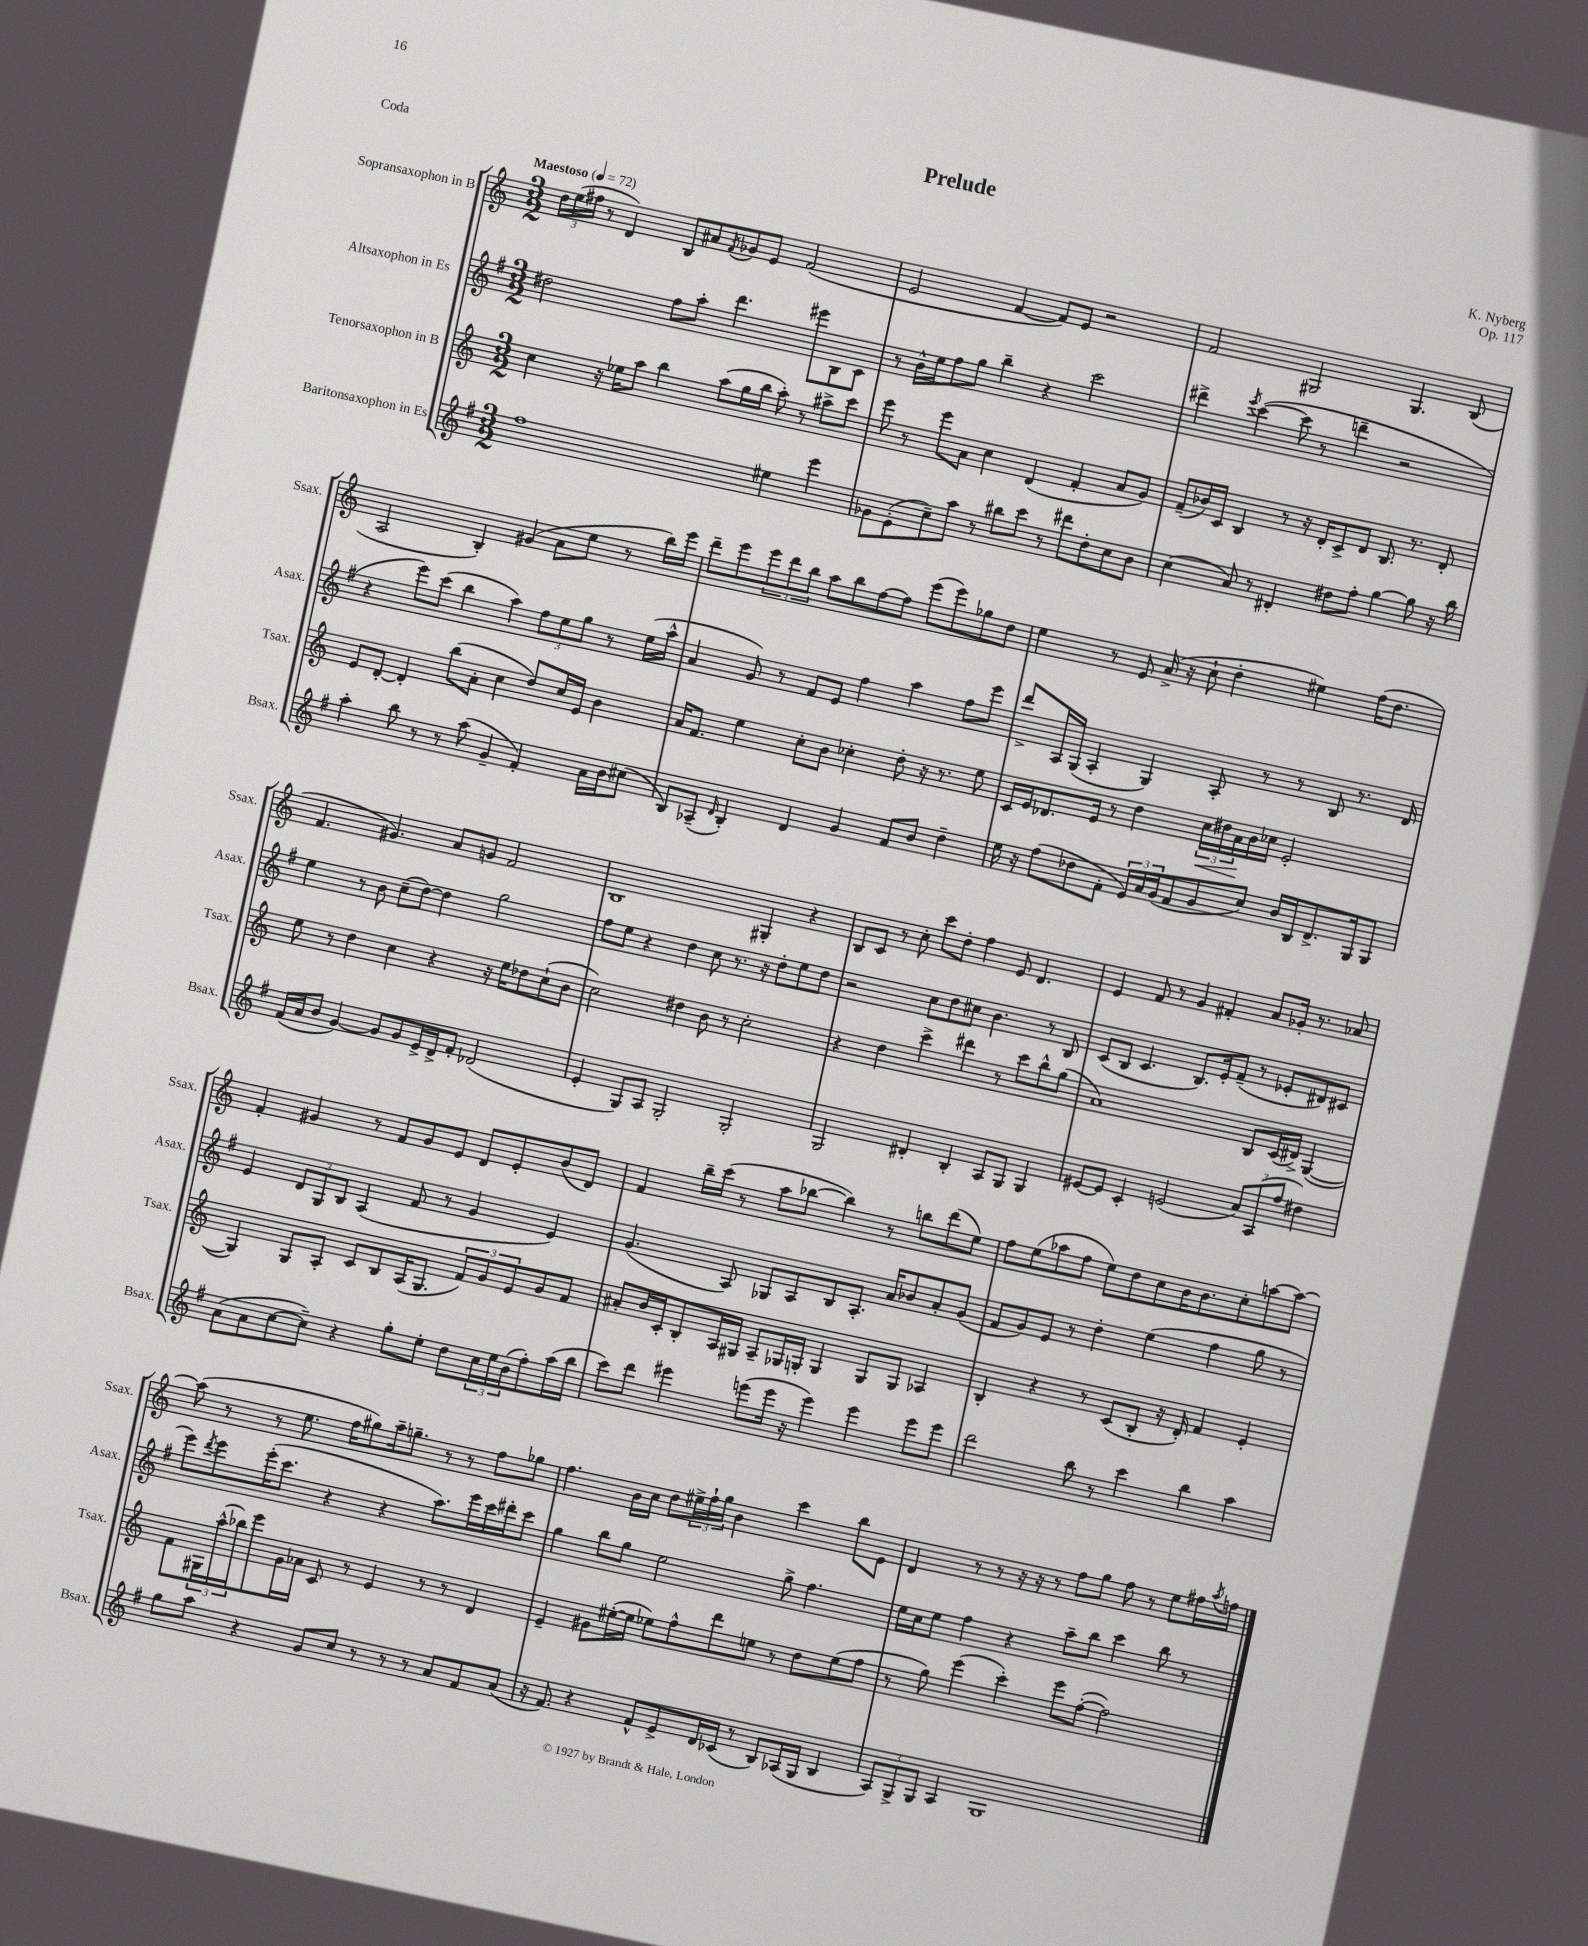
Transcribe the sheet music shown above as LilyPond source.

\header { title = "Prelude" composer = "K. Nyberg" opus = "Op. 117" piece = "Coda" }
<<
\new StaffGroup <<
\new Staff = "s0" \with { instrumentName = "Sopransaxophon in B" shortInstrumentName = "Ssax." } {
    \clef treble \key c \major \numericTimeSignature \time 3/2 \tempo "Maestoso" 4 = 72
    \tuplet 3/2 { d''16 e''16( fis''16 } r8 d'4) b8 ais'8 \acciaccatura { f'8 } ges'8 e'8 f'2( |
    e'2 f'4~ f'8) e'8 r2 |
    f'2 gis2 gis4. b8( |
    a2 b4-.) gis'4( a'8 e''8 r8 b''16) e'''16 |
    d'''8-- e'''8 \tuplet 3/2 { e'''8 d'''8 b''8 } a''8 b''8 f''8~ f''8 e'''8( e'''8) ges''8 d''8 |
    e''4 r8 e'8 a'16->( r16 c''8-! d''4-. eis''4) f''16( d''8. |
    f'4. gis'4.) a'8 g'8 f'2 |
    b1 gis4-. r4 |
    b8 c'8 r8 c''8-. c'''8 d''8-. f''4 e'8 d'4. |
    e'4 f'8 r8 g'4 fis'4-. a'8 ges'16-. r8. aes'8 |
    f'4-. gis'4 r8 f'8 gis'8 e'8 d'8 e'8-. b'8( d'8) |
    f'4 b''16-- c'''16( r8 a''8 bes''8~ bes''4) r8 b''8 d'''8( e''8) |
    f''8 e''8( aes''8 f''8 e''8) d''8 c''8 b'16 b'8. c''8-. a''8~ a''8~ |
    a''8( r8 r8 e''8. f''16 gis''8) a''16-- g''8.-- r8 r8 f''8 ges''8 |
    f''4. b'16 c''16 d''8 \tuplet 3/2 { eis''16-> f''16-! g''16 } b'4 c'''4 b''8 e'8 |
    d'4 r8 r8 r16 r16 r8 f''8 g''8 f''8 r8 e''8 fis''16 \acciaccatura { a''8 } f''16 \bar "|." |
}
\new Staff = "s1" \with { instrumentName = "Altsaxophon in Es" shortInstrumentName = "Asax." } {
    \clef treble \key g \major \numericTimeSignature \time 3/2
    dis''2 fis''8 a''8-. d'''4. eis'''8 b8 c'8 |
    r8 b'16-^ e''16 fis''8 g''8 b''4-- r4 c'''2 |
    dis'''4-> \acciaccatura { e'''8 } c'''4~( c'''8 r8 d'''4-- r2 |
    r4 e'''8) c'''8( b''4 a''4) \tuplet 3/2 { fis''8 e''8 g''8 } r8 e''16( a''16-^ |
    a'4 g'8) r8 fis'8 e'8 fis''4 a''4 fis''8 e'''8 |
    d'''8-> a16 g16( a4-. g4) a8-. r8 r8 b8 r8. d'16 |
    e''4 r8 b'8 c''8--( d''8~) d''4 g''2 |
    fis''8 e''8 r4 d''4 c''8 r8. r16 d''8-. e''8 d''8 |
    r2 c''8 d''8 cis''8 b'4. r8 b8 |
    c'8( b8 c'4. b8.) e'16-. fis'8--( r8 ees'8-. dis'8) cis'8 |
    e'4 \tuplet 3/2 { d'8 g8 b8 } a4( fis'8 r8 g'4 e'4) |
    g'4.( a8) ges8 a8 b8 a8.-. a'16 bes'8 a'8-. g'8( |
    fis'8 g'8) e'8 r8 d''4-. e''4( fis''4 g''8 r8 |
    e'''8) \acciaccatura { d'''8 } e'''8 e'''16-.( c'''8. r4 r4 a''8.) e'''16 c'''16 dis'''16-. c'''8 |
    g''4 b''8 g''8 e''2 g''8-> fis''4. |
    e''16 c''16 e''8 fis''4 r4 a''8-- b''8 c'''4 b''8 r8 \bar "|." |
}
\new Staff = "s2" \with { instrumentName = "Tenorsaxophon in B" shortInstrumentName = "Tsax." } {
    \clef treble \key c \major \numericTimeSignature \time 3/2
    c''4 r16 ees''16 a''8 b''4 a''8( g''16 b''16 a''8-.) r8 ais''8-> c'''8 |
    e'''8 r8 e'''8 a'8 c''4 d'4( f'4-. a'8 g'8) |
    f'8--( bes'16) c'16 b4 r8 r16 d'16-. c'8-> d'8 b8. r8. d'8-. |
    e'8 d'8~-. d'4-. b''8( a'8-. c''4 d''8) c''16 e'16 b'4 |
    a'16 f'8. e''4 c''8-. b'8 ces''4-. d''8-. r16 r8. e''8 |
    c'16 e'16 des'8. e'16 r8 d''4 \tuplet 3/2 { c''16\< dis''16 a'16\! } b'16 ces''16 e'2-. |
    e''8 r8 d''4 c''4 r4 r16 e''16 des''8 c''8-!( b'8 |
    c''2) dis''4 b'8 r8 c''2-. |
    r4 d''4 c'''4-> dis'''4 r8 c'''8 b''8-^ g''8( |
    a'1) b8 c'16( dis'16->) g4~( |
    g4) g8 a8-. c'8 b8 a16( g8. \tuplet 3/2 { f'8) g'8 e'8 } g'8 f'8 |
    ais'8-. b'16 c'16-. b8-. a16 gis16 a8-- ges16 g16-. g4 g8 g8 aes4 |
    b4-. r4 r8 c'8( b8-. r16 d'16-.) f'4 e'4-. |
    f'8 \tuplet 3/2 { gis16 a''16-^( bes''16) } e'''8 g'16 aes'16 c'8 r8 e'4 r8 r8 d'4 |
    e'4-- gis'8 eis''16~-.( eis''16 ees''8) f''8-^ d'''8 e''8 r8 d''8 e''8( f''8 |
    r8 g''8) e'''4( c'''4-.) e'''8 f''8~-.( f''2) \bar "|." |
}
\new Staff = "s3" \with { instrumentName = "Baritonsaxophon in Es" shortInstrumentName = "Bsax." } {
    \clef treble \key g \major \numericTimeSignature \time 3/2
    fis''1 eis''4 e'''4 |
    ges'8 e'8-.( c''8--) a''8 r8 bis''8 c'''8 r8 dis'''8 d''8-. c''8 b'8 |
    c''4( a'8) r8 dis'4-. dis''8 fis''8-. g''4~ g''8 r16 b''16 |
    a''4-. b''8 r8 r8 a''8( g'4-- fis'4-.) a'16 b'16 cis''8( |
    b8) aes8--( \grace { d'16 } b4-.) d'4 g'4 fis'8 b'8 d''4-- |
    e''16 r16 fis''8( des''8 fis'8-. \tuplet 3/2 { e'16) a'16 g'16( } fis'8 g'8 c''8) b'16 b16 d'8.-> g16 g8 |
    fis'16( a'16 b'8 g'4~) g'8 g'8 e'16-> d'16-> fis'8-. des'2( |
    e'4-. g8) a8 g2-. g2-. |
    g2 dis'4-. b4-. a8 g8 g4 |
    eis'8~ eis'8 c'4-. e'2( \tuplet 3/2 { a'8) a8( fis''8 } dis''4) |
    a'8( a'8 c''8~ c''8--) r4 g''8-. e''8-. d''8 \tuplet 3/2 { c''16 e''16 b'16( } fis''8-.) a''16( b''16 |
    c'''8) d'''8 eis'''4 e'''8( e'''16 r16 e'''4) e'''4 e'''8 e'''8 |
    d'''2 b''8 r8 c'''4 b''4 a''4 |
    g''8 a''8 r4 g'8 c''8 r8 r8 r8 a'8 fis'8 a'8( |
    r16 fis'8.) r4 fis'8-^ e'8-> d'16 ces'16( r8 b8) aes16( g16 b4 |
    \tuplet 3/2 { a8) g8-> g8 } a4 g1 \bar "|." |
}
>>
>>
\layout { \context { \Score \remove "Bar_number_engraver" } }
